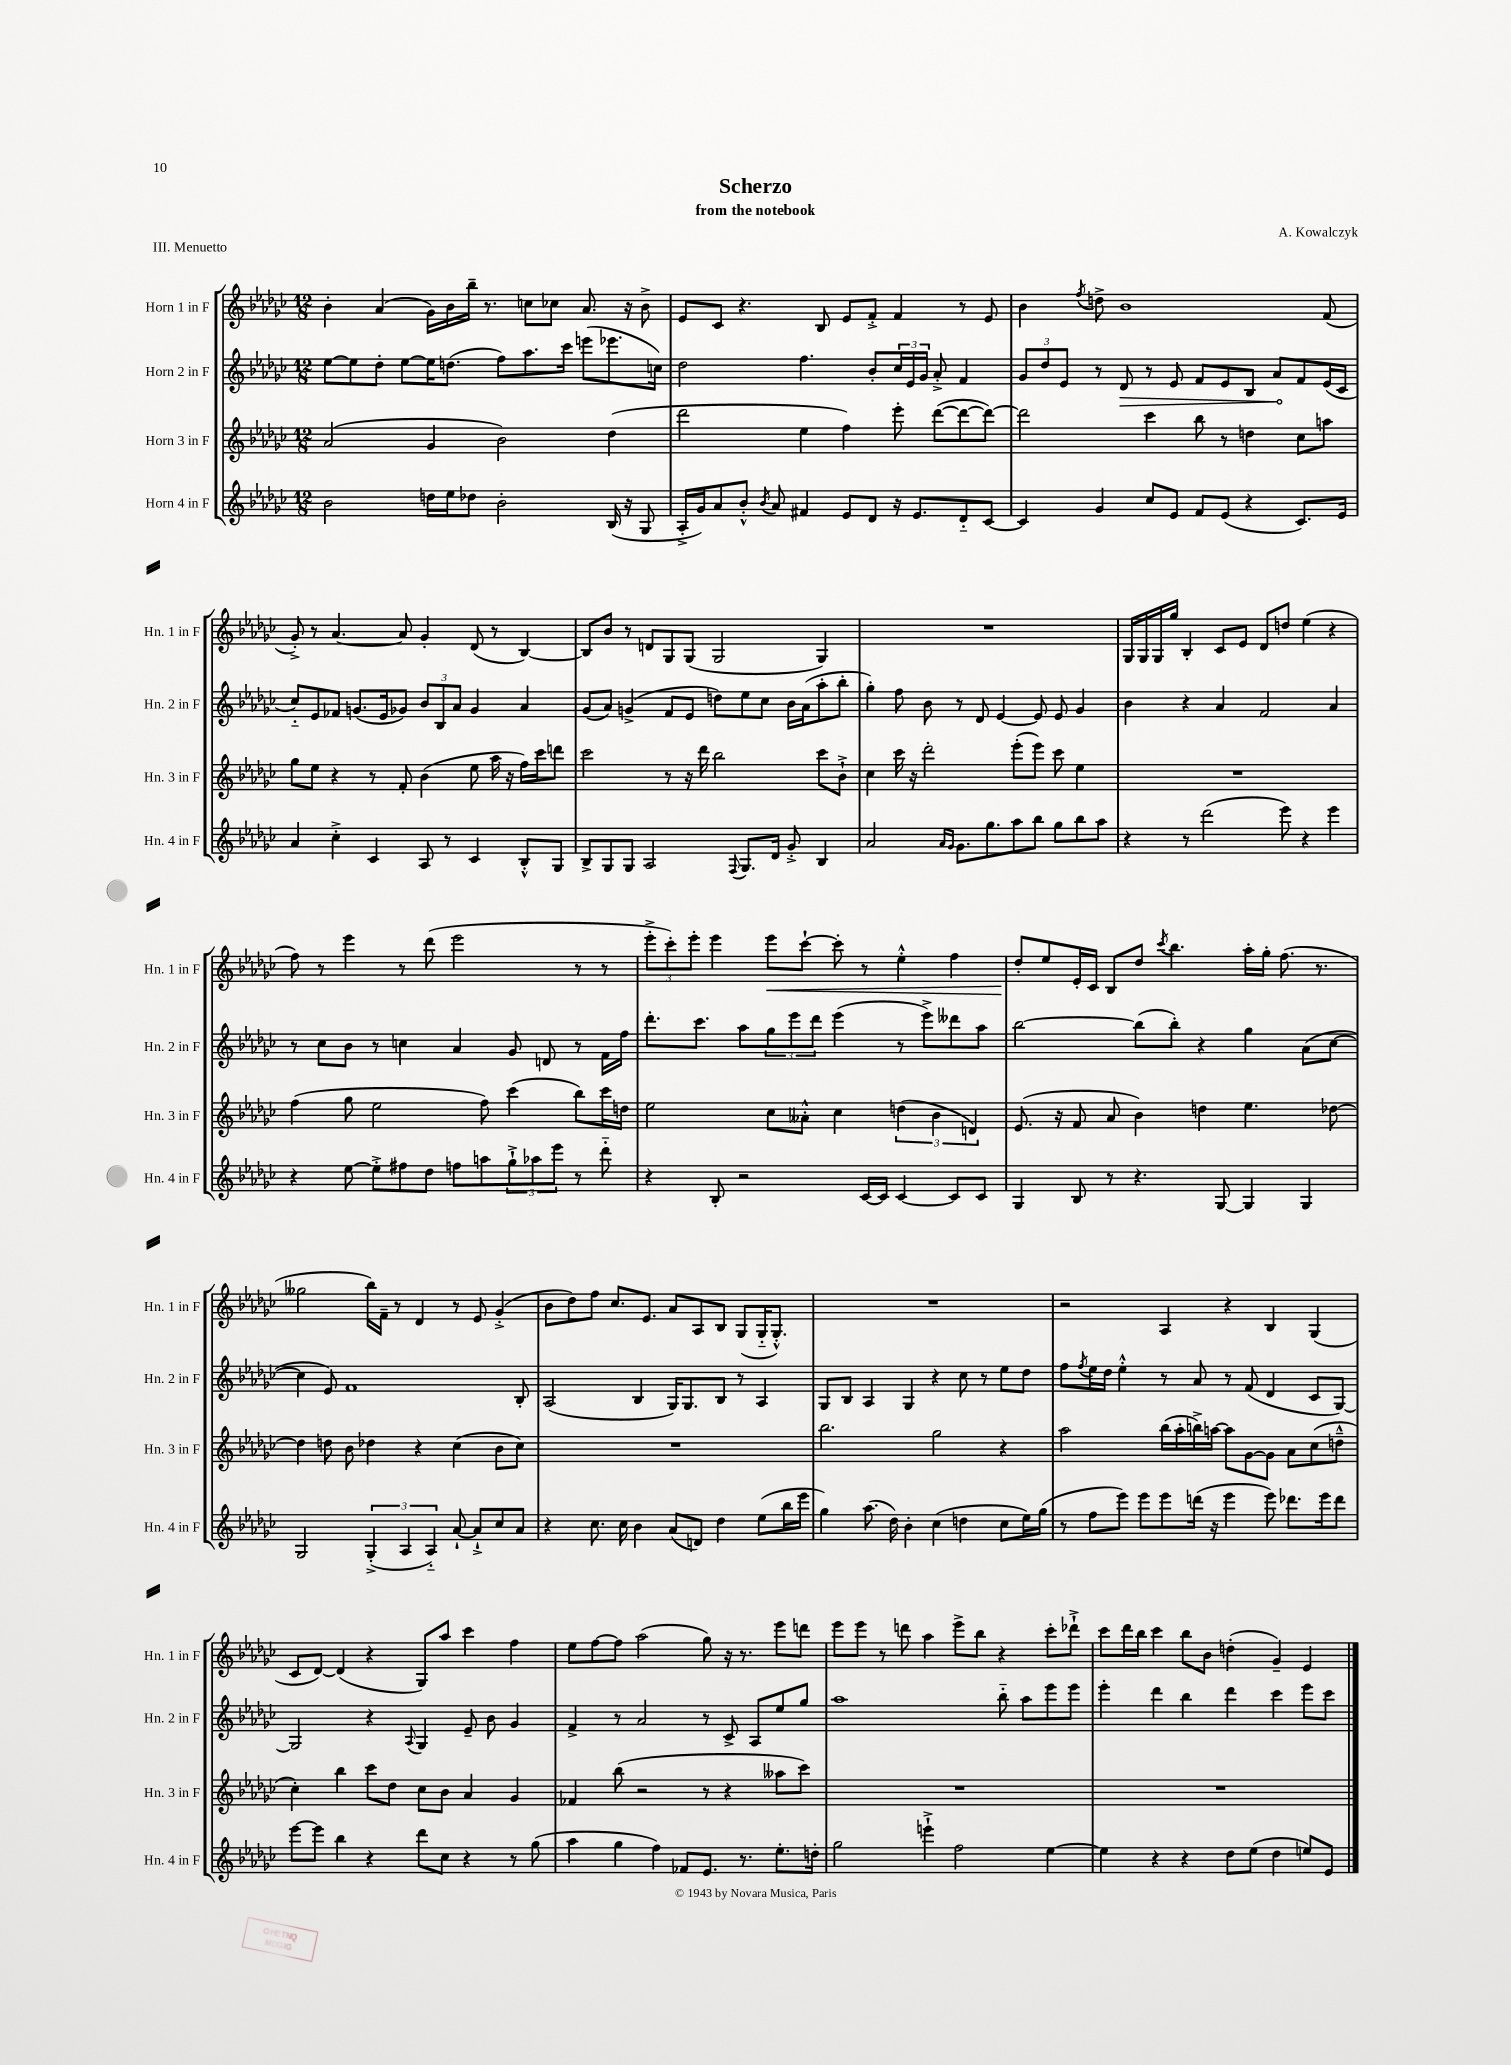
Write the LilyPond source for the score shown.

\header { title = "Scherzo" composer = "A. Kowalczyk" subtitle = "from the notebook" piece = "III. Menuetto" }
<<
\new StaffGroup <<
\new Staff = "s0" \with { instrumentName = "Horn 1 in F" shortInstrumentName = "Hn. 1 in F" } {
    \clef treble \key ges \major \numericTimeSignature \time 12/8
    bes'4-. aes'4( ges'16) bes'16 bes''16-- r8. c''8 ces''8 aes'8. r16 bes'8-> |
    ees'8 ces'8 r4. bes8 ees'8 f'8-.-> f'4 r8 ees'8 |
    bes'4 \acciaccatura { f''8 } d''8-> bes'1 f'8( |
    ges'8-.->) r8 aes'4.~ aes'8 ges'4-. des'8( r8 bes4~) |
    bes8 bes'8 r8 d'8 ges8 ges8( ges2 ges4) |
    R1. |
    ges16 ges16 ges16 ges''16 bes4-. ces'8 ees'8 des'8 d''8 ees''4( r4 |
    f''8) r8 ees'''4 r8 des'''8( ees'''2 r8 r8 |
    \tuplet 3/2 { ees'''8-.-> ces'''8-.) ees'''8-. } ees'''4 ees'''8\< ces'''8~-! ces'''8-. r8 ees''4-.-^ f''4 |
    des''8-.\! ees''8 ees'16-. ces'16 bes8 des''8 \acciaccatura { ces'''8 } bes''4. aes''16-. ges''16-. f''8.( r8. |
    geses''2 bes''16) f'16-- r8 des'4 r8 ees'8 ges'4-.->( |
    bes'8 des''8) f''8 ces''8. ees'8. aes'8 aes8 bes8 ges8( ges16-_ ges8.-.-^) |
    R1. |
    r2 aes4 r4 bes4 ges4( |
    ces'8 des'8~) des'4( r4 ges8) aes''8 ces'''4 f''4 |
    ees''8 f''8~ f''8 aes''2( ges''8) r16 r8. ees'''8 d'''8 |
    ees'''8 ees'''8 r8 d'''8 aes''4 ees'''8-> bes''8 r4 ces'''8-. des'''8-!-> |
    ces'''8 des'''16 bes''16 ces'''4 bes''8 bes'8 d''4-.( ges'4--) ees'4 \bar "|." |
}
\new Staff = "s1" \with { instrumentName = "Horn 2 in F" shortInstrumentName = "Hn. 2 in F" } {
    \clef treble \key ges \major \numericTimeSignature \time 12/8
    ees''8~ ees''8 des''8-. ees''8~ ees''16 d''8.( f''8) aes''8. ces'''16 e'''8( ees'''8. c''16) |
    des''2 f''4. bes'8-. \tuplet 3/2 { ces''16 ees'16 ges'16 } aes'8-.-> f'4 |
    \tuplet 3/2 { ges'8 des''8 ees'8 } r8 \once \override Hairpin.circled-tip = ##t des'8\> r8 ees'8 f'8 ees'8 bes8 aes'8\! f'8 ees'16( ces'16 |
    ces''8-_) ees'8 fes'8 g'8.( ees'16 ges'8) \tuplet 3/2 { bes'8 bes8 aes'8 } ges'4 aes'4 |
    ges'8( aes'8) g'4->( f'8 ees'8 d''8) ees''8 ces''8 bes'16 aes'16( aes''8-. bes''8-. |
    ges''4-.) f''8 bes'8 r8 des'8 ees'4~ ees'8 ees'8 ges'4 |
    bes'4 r4 aes'4 f'2 aes'4 |
    r8 ces''8 bes'8 r8 c''4 aes'4 ges'8 d'8 r8 f'16 f''16 |
    des'''8.-. ces'''8. aes''8 \tuplet 3/2 { ges''8 ees'''8 des'''8 } ees'''4( r8 ees'''8->) deses'''8 aes''8 |
    bes''2~ bes''8( bes''8-.) r4 ges''4 aes'8( ces''8~ |
    ces''4 ees'8) f'1 bes8-. |
    aes2( bes4 ges16) ges8. bes8 r8 aes4 |
    ges8 bes8 aes4 ges4 r4 ces''8 r8 ees''8 des''8 |
    f''8 \acciaccatura { f''8 } ees''16 des''16 ees''4-.-^ r8 aes'8 r8 f'8( des'4 ces'8 ges8~) |
    ges2 r4 \appoggiatura { aes8 } ges4 ees'8-- bes'8 ges'4 |
    f'4-> r8 aes'2 r8 ces'8-> aes8 ees''8 ges''8 |
    aes''1 bes''8-_ aes''8 ees'''8 ees'''8 |
    ees'''4-. des'''4 bes''4 des'''4 ces'''4 ees'''8 ces'''8 \bar "|." |
}
\new Staff = "s2" \with { instrumentName = "Horn 3 in F" shortInstrumentName = "Hn. 3 in F" } {
    \clef treble \key ges \major \numericTimeSignature \time 12/8
    aes'2( ges'4 bes'2) des''4( |
    des'''2 ees''4 f''4) ees'''8-. des'''8~( des'''8~ des'''8~) |
    des'''2 ces'''4 bes''8 r8 d''4 ces''8 a''8 |
    ges''8 ees''8 r4 r8 f'8-. bes'4( ees''8 aes''16 r16 f''16) ces'''16 d'''8 |
    ces'''2 r8 r16 des'''16 bes''2 ces'''8 bes'8-!-> |
    ces''4 ces'''16 r16 des'''2-. ees'''8-.( ees'''8) ces'''8 ees''4 |
    R1. |
    f''4( ges''8 ees''2 f''8) ces'''4( bes''8) ces'''16 d''16 |
    ees''2 ces''8 aeses'8-.-^ ces''4 \tuplet 3/2 { d''4( bes'4 d'4) } |
    ees'8.( r16 f'8 aes'8 bes'4) d''4 ees''4. des''8~ |
    des''4 d''8 bes'8 des''4 r4 ces''4( bes'8 ces''8) |
    R1. |
    bes''2. ges''2 r4 |
    aes''2 bes''16( aes''16-. b''16->) a''16~ a''8 ges'8~ ges'8 aes'8 ces''8( d''8---^ |
    ces''4-.) bes''4 ces'''8 des''8 ces''8 bes'8 aes'4 ges'4 |
    fes'4 bes''8( r2 r8 r4 aeses''8 ces'''8) |
    R1. |
    R1. \bar "|." |
}
\new Staff = "s3" \with { instrumentName = "Horn 4 in F" shortInstrumentName = "Hn. 4 in F" } {
    \clef treble \key ges \major \numericTimeSignature \time 12/8
    bes'2 d''16 ees''16 des''8 bes'2-. bes16( r16 ges8 |
    aes16-.-> ges'16) aes'8 bes'8-.-^ \acciaccatura { bes'8 } aes'8 fis'4 ees'8 des'8 r16 ees'8. des'8-_ ces'8~ |
    ces'4 ges'4 ces''8 ees'8 f'8 ees'8( r4 ces'8.) ees'16 |
    aes'4 ces''4-.-> ces'4 aes8 r8 ces'4 bes8-.-^ ges8 |
    bes8-> ges8 ges8 aes2 \appoggiatura { f8 } ges8. des'16 ges'8-.-> bes4 |
    aes'2 \grace { aes'16 ges'16 } ges'8. ges''8. aes''8 bes''8 ges''8 bes''8 aes''8 |
    r4 r8 des'''2( ees'''8) r4 ees'''4 |
    r4 ees''8~ ees''8-.-> fis''8 des''8 f''8 a''8 \tuplet 3/2 { ges''8-!-> aes''8 ees'''8 } r8 des'''8-_ |
    r4 bes8-. r2 ces'16~ ces'16 ces'4~ ces'8 ces'8 |
    ges4 bes8 r8 r4. ges8~ ges4 ges4 |
    ges2 \tuplet 3/2 { ges4-.->( aes4 aes4-_) } aes'8~-! aes'8-!-> ces''8 aes'8 |
    r4 ces''8. ces''16 bes'4 aes'8( d'8) des''4 ees''8( bes''16 ees'''16 |
    ges''4) aes''8.( des''16) bes'4-. ces''4( d''4 ces''8 ees''16) ges''16( |
    r8 f''8 ees'''8) ees'''8 ees'''8 d'''16( r16 ees'''4 ees'''8) des'''8. ees'''16 des'''8 |
    ees'''8~ ees'''8 bes''4 r4 des'''8 ces''8 r4 r8 ges''8( |
    aes''4 ges''4 f''4) fes'8 ees'8. r8. ees''8.-. d''16-. |
    ges''2 e'''4-!-> f''2 ees''4~ |
    ees''4 r4 r4 des''8 ees''8( des''4 e''8) ees'8 \bar "|." |
}
>>
>>
\layout { \context { \Score \remove "Bar_number_engraver" } }
